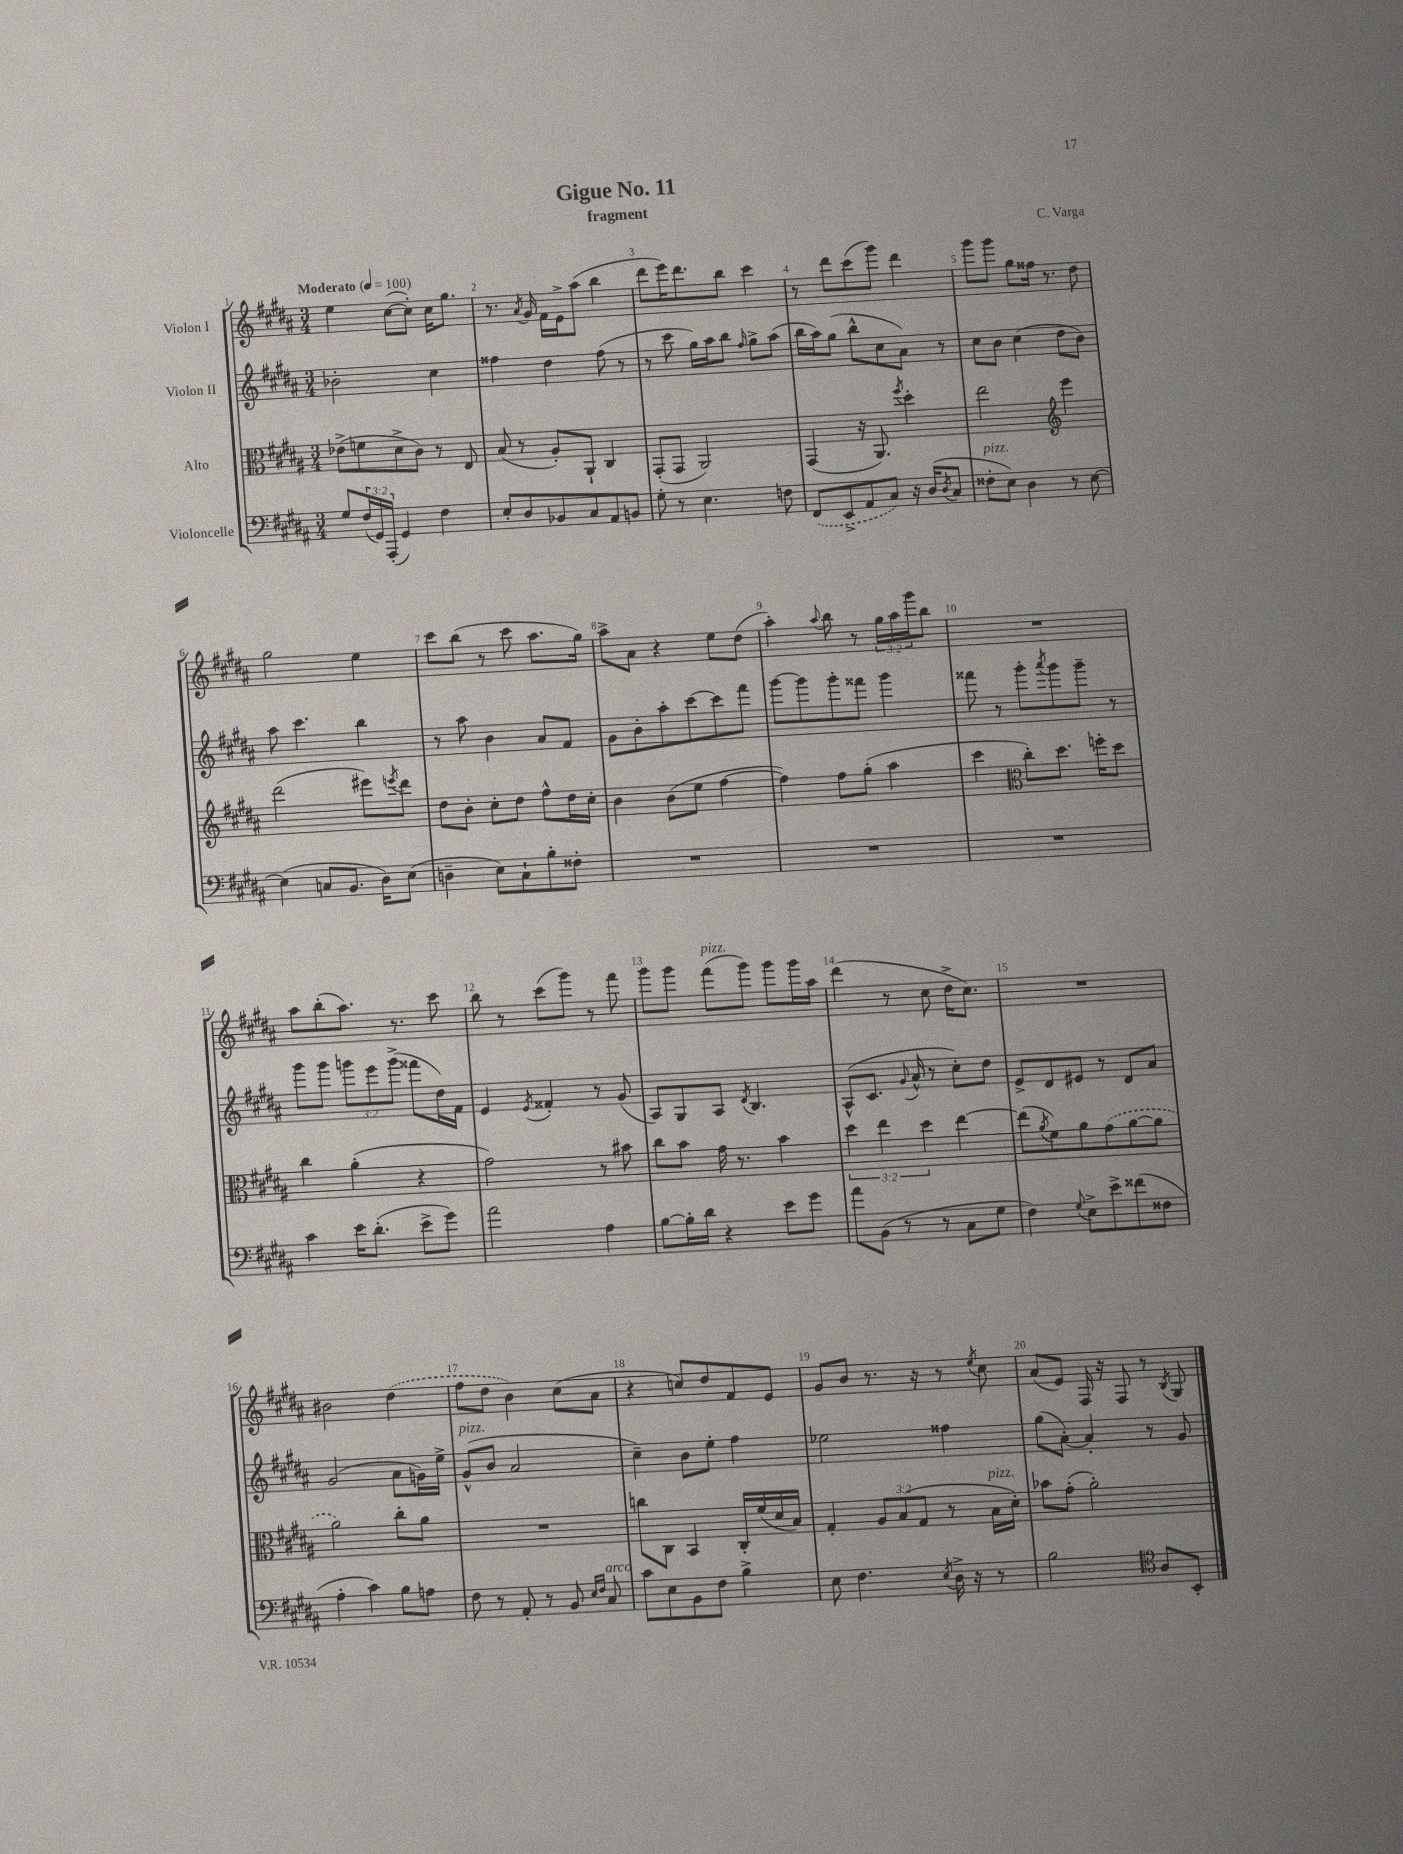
\header { title = "Gigue No. 11" composer = "C. Varga" subtitle = "fragment" }
<<
\new StaffGroup <<
\new Staff = "s0" \with { instrumentName = "Violon I" } {
    \clef treble \key b \major \numericTimeSignature \time 3/4 \override Staff.TupletNumber.text = #tuplet-number::calc-fraction-text \tempo "Moderato" 4 = 100
    e''4 cis''8~( cis''8-.) cis''16 gis''8. |
    r8. \acciaccatura { ais'8 } gis'16 fis'16 e'16-> ais''8( b''4 |
    dis'''8 e'''16) dis'''8. b''8 cis'''4 |
    r8 dis'''8 cis'''8( gis'''8) dis'''4 |
    gis'''8 gis'''8 gis''8 fisis''16 r8. dis''8 |
    gis''2 e''4 |
    cis'''8 b''8( r8 cis'''8 ais''8. gis''16) |
    ais''8-> ais'8 r4 e''8 dis''8( |
    ais''4-.) \appoggiatura { ais''8 } b''8 r8 \tuplet 3/2 { gis''16 ais''16 gis'''16 } b''8 |
    R2. |
    ais''8 b''8-.( ais''8.) r8. cis'''8 |
    b''8 r8 cis'''8( gis'''8) r8 fis'''8 |
    gis'''8 gis'''8 fis'''8^\markup { \italic "pizz." }( gis'''8) gis'''8 gis'''16 ais''16 |
    dis'''4( r8 cis''8 dis''16-> cis''8.) |
    R2. |
    bis'2 \once \slurDashed dis''4( |
    fis''8 dis''8 b'4) cis''8( ais'8 |
    r4 c''8) dis''8 fis'8 e'8 |
    gis'8 b'8 r8. r16 r8 \acciaccatura { e''8 } cis''8 |
    ais'8( e'8) fis16 r16 fis8 r8 \acciaccatura { b8 } gis8 \bar "|." |
}
\new Staff = "s1" \with { instrumentName = "Violon II" } {
    \clef treble \key b \major \numericTimeSignature \time 3/4 \override Staff.TupletNumber.text = #tuplet-number::calc-fraction-text
    bes'2-. cis''4 |
    fisis''4 dis''4 fisis''8( r8 |
    r8 cis'''8 gis''16) ais''16 b''8 \grace { fis''16 } gis''8-> ais''8( |
    b''16 ais''16) gis''8( b''8-^ cis''8 ais'8) r8 |
    cis''8 b'8 cis''4( dis''8 b'8) |
    ais''8 cis'''4. b''4 |
    r8 ais''8 b'4 ais'8 fis'8 |
    gis'8 b'8-. ais''8-. cis'''8~ cis'''8 fis'''8 |
    gis'''8~ gis'''8 gis'''8-. fisis'''8 gis'''4 |
    fisis'''8 r8 gis'''8-. \acciaccatura { ais'''8 } gis'''8 gis'''8-- r8 |
    gis'''8 gis'''8 \tuplet 3/2 { g'''8 e'''8 g'''8->( } fisis'''8 dis''16) fis'16 |
    e'4 \acciaccatura { e'8 } fisis'4-. r8 gis'8( |
    ais8) gis8 ais8 \acciaccatura { dis'8 } b4. |
    ais8-^( cis'8. \appoggiatura { gis'8 } ais'16-^ r8 cis''8-.) dis''8 |
    e'8-> dis'8 eis'8 r8 dis'8 ais'8 |
    gis'2( ais'8 g'16) e''16-> |
    gis'8-^^\markup { \italic "pizz." }( b'8 ais'2 |
    cis''4--) b'8 e''8-. fis''4 |
    ees''2 fisis''4 |
    gis''8( ais'8~-.) ais'4-. r8 gis'8 \bar "|." |
}
\new Staff = "s2" \with { instrumentName = "Alto" } {
    \clef alto \key b \major \numericTimeSignature \time 3/4 \override Staff.TupletNumber.text = #tuplet-number::calc-fraction-text
    ees'8->( f'8 dis'8-> cis'8) r8 e8 |
    b8( r8 ais8-.) ais,8-! cis4 |
    gis,8-.( gis,8 ais,2) |
    gis,4( r16 ais,8.) \acciaccatura { fis''8 } dis''4-. |
    e''2 \clef treble e'''4 |
    dis'''2( eis'''8) \acciaccatura { e'''8 } dis'''8 |
    dis''8 b'8-. cis''8-. dis''8 fis''8-^ dis''16 cis''16-. |
    b'4 b'8( e''8 fis''4~ |
    fis''4) fis''8 gis''8-.( ais''4 |
    cis'''4 \clef alto cis''8-.) dis''8. f''16-. dis''8 |
    cis''4 ais'4-.( r4 |
    gis'2) r8 bis'8 |
    cis''8 b'8 gis'16 r8. b'4 |
    \tuplet 3/2 { dis''4 e''4 dis''4 } e''4~ |
    e''8( \acciaccatura { ais'8 } fis'8) ais'8 \once \slurDashed gis'8( ais'8~ ais'8 |
    ais'2) cis''8-. ais'8 |
    R2. |
    c''8 cis8 b,4 cis16-. fis'16( dis'16 b16) |
    gis4-. \tuplet 3/2 { ais8 b8( gis8 } r8 b16^\markup { \italic "pizz." } dis'16-.) |
    bes'8 gis'8-.( ais'2-.) \bar "|." |
}
\new Staff = "s3" \with { instrumentName = "Violoncelle" } {
    \clef bass \key b \major \numericTimeSignature \time 3/4 \override Staff.TupletNumber.text = #tuplet-number::calc-fraction-text
    gis8 \tuplet 3/2 { fis16( gis,16) ais,,16-.( } gis,4) fis4 |
    e8-. dis8 bes,8 cis8 ais,8 b,8 |
    gis8-. r8 e4. f8 |
    \once \slurDashed fis,8( e,8-> ais,8 cis8) r16 dis16( \acciaccatura { dis8 } cis8 |
    fisis8-.^\markup { \italic "pizz." } e8) dis4 r8 e8~ |
    e4( c8 b,8. dis16) e8( |
    d4-- e8) cis8-! b8-. fisis8-. |
    R2. |
    R2. |
    R2. |
    cis'4 e'16 dis'8.-.( e'8-> gis'8) |
    ais'2 ais4 |
    b8~ b16-. dis'16 r4 e'8 gis'8 |
    ais'8 b,8( r8 r8 cis8 gis8 |
    fis4) \appoggiatura { gis8 } e8-> e'8-> fisis'8( fisis8 |
    ais4-. cis'4) b8 a8 |
    fis8 r8 ais,8-. r8 b,8 \grace { e16 fis16 } cis8^\markup { \italic "arco" } |
    cis'8 e8 b,8 fis8 b4-> |
    e8 fis4. \acciaccatura { e8 } dis16-> r16 r8 |
    b2 \clef tenor ais8 b,8-. \bar "|." |
}
>>
>>
\layout { \context { \Score \override BarNumber.break-visibility = ##(#f #t #t) barNumberVisibility = #all-bar-numbers-visible } }
